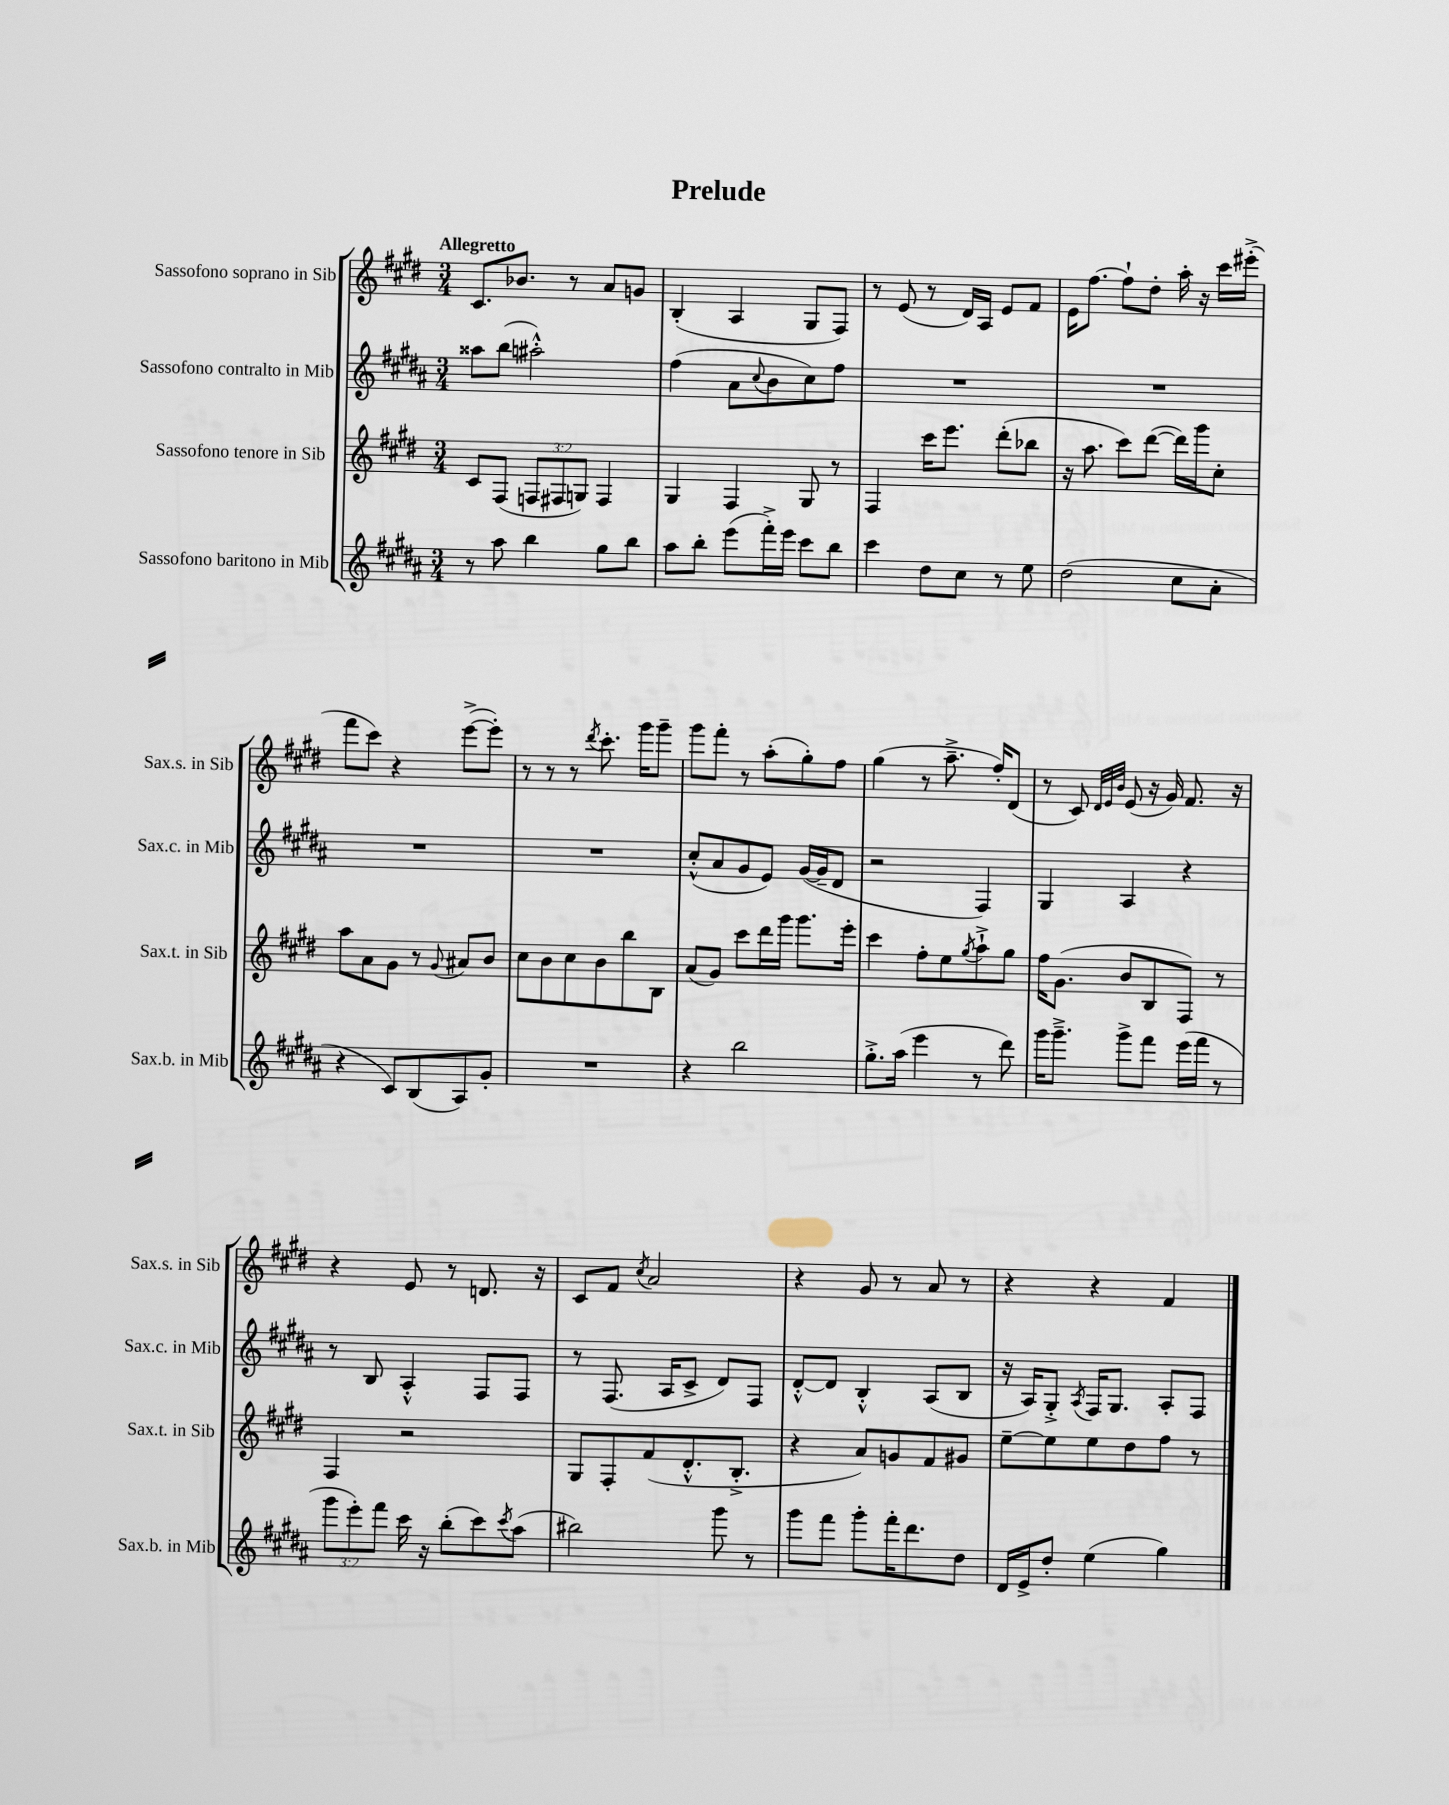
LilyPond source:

\header { title = "Prelude" }
<<
\new StaffGroup <<
\new Staff = "s0" \with { instrumentName = "Sassofono soprano in Sib" shortInstrumentName = "Sax.s. in Sib" } {
    \clef treble \key e \major \numericTimeSignature \time 3/4 \tempo "Allegretto"
    cis'8. bes'8. r8 a'8 g'8 |
    b4-.( a4 gis8 fis8) |
    r8 e'8( r8 dis'16) a16 e'8 fis'8 |
    e'16 fis''8.~ fis''8-! dis''8-. a''16-. r16 cis'''16 eis'''16-.->( |
    fis'''8 cis'''8) r4 e'''8~->( e'''8-.) |
    r8 r8 r8 \acciaccatura { dis'''8 } cis'''8.-. gis'''16 gis'''8-- |
    gis'''8 fis'''8-. r8 a''8-.( gis''8-.) fis''8 |
    gis''4( r8 a''8.---> fis''16-.) dis'8( |
    r8 cis'8) \grace { dis'32 e'32 b'32 } e'8( r16 gis'16) fis'8. r16 |
    r4 e'8 r8 d'8. r16 |
    cis'8 fis'8 \acciaccatura { cis''8 } a'2 |
    r4 gis'8 r8 a'8 r8 |
    r4 r4 fis'4 \bar "|." |
}
\new Staff = "s1" \with { instrumentName = "Sassofono contralto in Mib" shortInstrumentName = "Sax.c. in Mib" } {
    \clef treble \key b \major \numericTimeSignature \time 3/4
    aisis''8 b''8( ais''2-.-^) |
    fis''4( ais'8 \appoggiatura { cis''8 } b'8 cis''8) fis''8 |
    R2. |
    R2. |
    R2. |
    R2. |
    cis''8-.-^( ais'8 gis'8 e'8) gis'16~( gis'16-- dis'8 |
    r2 fis4) |
    gis4 ais4 r4 |
    r8 b8 ais4-.-^ fis8 fis8 |
    r8 fis8.( ais16 cis'8-> dis'8) fis8 |
    dis'8~-.-^ dis'8 b4-.-^ ais8( b8 |
    r16 ais16) gis8-.-> \acciaccatura { ais8 } fis16 gis8. ais8-. fis8 \bar "|." |
}
\new Staff = "s2" \with { instrumentName = "Sassofono tenore in Sib" shortInstrumentName = "Sax.t. in Sib" } {
    \clef treble \key e \major \numericTimeSignature \time 3/4 \override Staff.TupletNumber.text = #tuplet-number::calc-fraction-text
    cis'8 fis8( \tuplet 3/2 { f8 fis8 g8) } fis4 |
    gis4 fis4 gis8 r8 |
    fis4 cis'''16 e'''8. dis'''8-.( bes''8 |
    r16 a''8. cis'''8) dis'''8~( dis'''16) gis'''16 cis''8-. |
    a''8 a'8 gis'8 r8 \appoggiatura { gis'8 } ais'8 b'8 |
    cis''8 b'8 cis''8 b'8 b''8 b8 |
    a'8( gis'8) cis'''8 dis'''16 gis'''16 gis'''8. e'''16-. |
    cis'''4 fis''8-. e''8 \acciaccatura { gis''8 } a''8-!-> gis''8 |
    fis''16 gis'8.( b'8 b8 fis8) r8 |
    fis4 r2 |
    gis8 fis8-. fis'8( dis'8.-.-^ b8.-.-> |
    r4 a'8) g'8 fis'8 gis'8 |
    e''8~-- e''8 e''8 dis''8 fis''8 r8 \bar "|." |
}
\new Staff = "s3" \with { instrumentName = "Sassofono baritono in Mib" shortInstrumentName = "Sax.b. in Mib" } {
    \clef treble \key b \major \numericTimeSignature \time 3/4 \override Staff.TupletNumber.text = #tuplet-number::calc-fraction-text
    r8 ais''8 b''4 gis''8 b''8 |
    ais''8 b''8-. e'''8( fis'''16-.->) e'''16 cis'''8 b''8 |
    cis'''4 dis''8 cis''8 r8 e''8 |
    dis''2( cis''8 ais'8-. |
    r4 cis'8) b8( ais8) gis'8-. |
    R2. |
    r4 b''2 |
    gis''8.-.-> ais''16( e'''4 r8 dis'''8) |
    gis'''16 gis'''8.---> gis'''8-> fis'''8 e'''16( fis'''16 r8 |
    \tuplet 3/2 { gis'''8 e'''8-.) fis'''8 } cis'''16 r16 b''8-.( cis'''8) \acciaccatura { cis'''8 } ais''8( |
    bis''2) gis'''8 r8 |
    gis'''8 fis'''8 gis'''8-. fis'''16-. dis'''8. dis''8 |
    dis'16 e'16-> dis''8-. e''4( gis''4) \bar "|." |
}
>>
>>
\layout { \context { \Score \remove "Bar_number_engraver" } }
